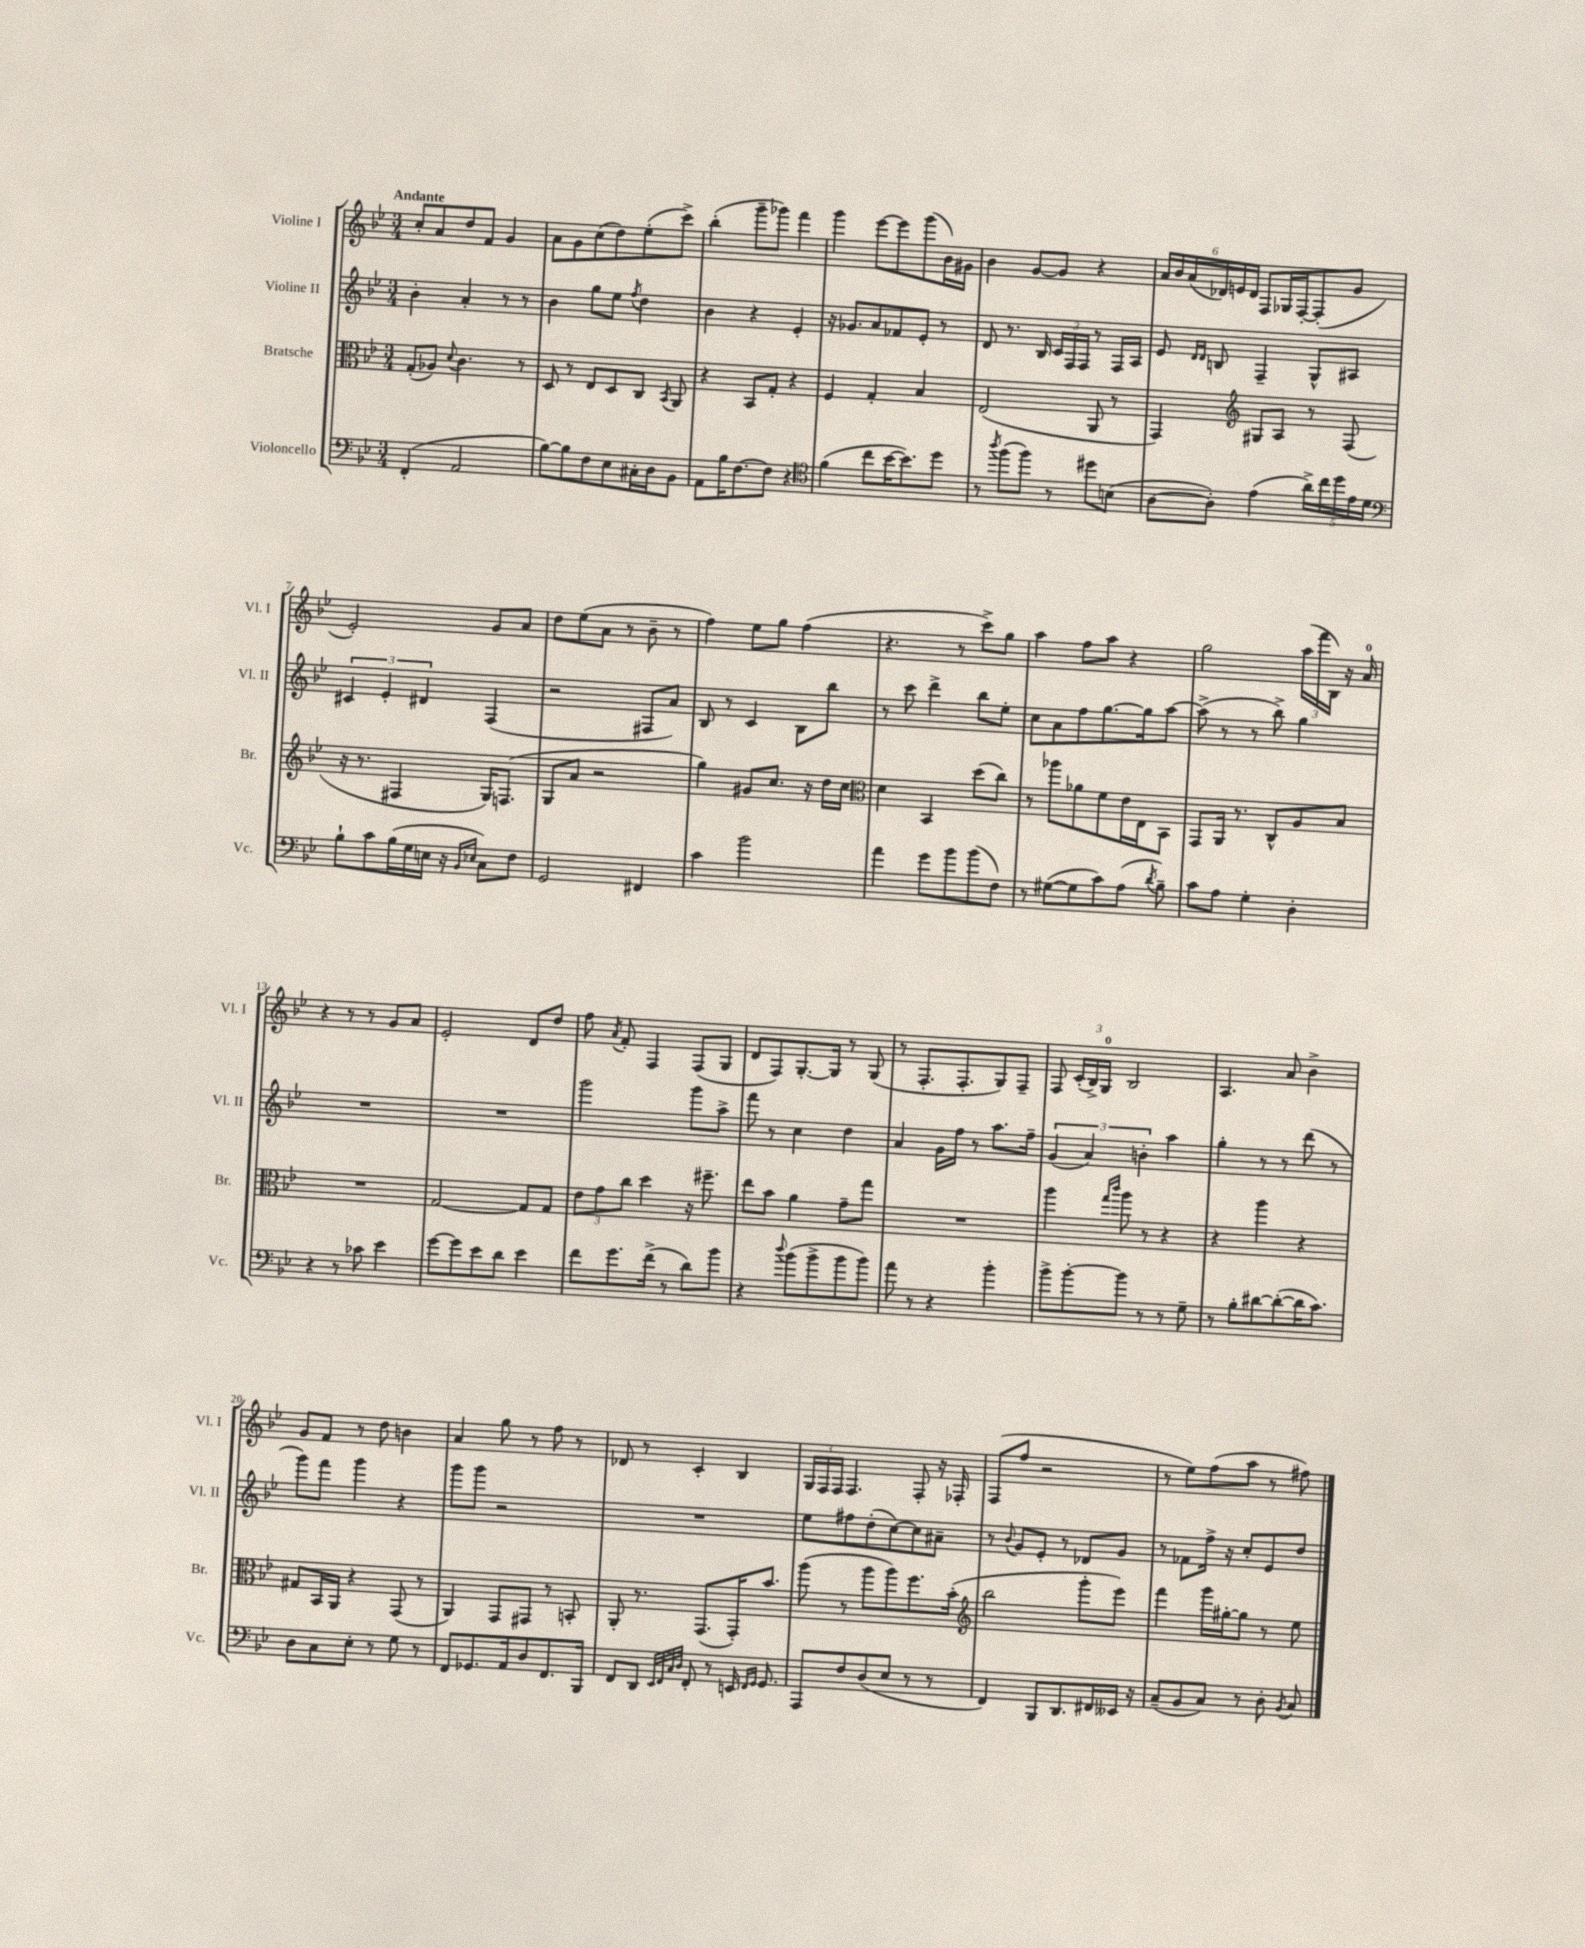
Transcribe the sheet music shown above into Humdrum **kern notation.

**kern	**kern	**kern	**kern
*staff4	*staff3	*staff2	*staff1
*clefF4	*clefC3	*clefG2	*clefG2
*k[b-e-]	*k[b-e-]	*k[b-e-]	*k[b-e-]
*M3/4	*M3/4	*M3/4	*M3/4
(4FF'/	(8G'/L	4b-'\	8cc'/L
.	8A-/J)	.	8a/
.	8qqd/	.	.
2AA/	4.c\	4a'/	8dd/
.	.	.	8f/J
.	.	8r	4g/
.	8r	8r	.
=	=	=	=
[8B-\L)	8D/	4b-\	8a\L
8B-\]	8r	.	8g\
8F\	8E-/L	8gg\L	(8cc\
8E-\	8D/	8ee-\J	8dd\)
.	.	8qff/	.
16C#'\L	8C/J	4dd\	(8ee-'\
16D\J	.	.	.
.	8qBB-/	.	.
8BB-\J	8AA/	.	8ccc^\J)
=	=	=	=
8AA\L	4r	4b-\	(4bb-'\
16B-\K	.	.	.
[8.F\	.	.	.
.	8BB-/L	4r	8ggg~\L
8F\]J	8G'/J	.	8ggg-\J)
4r	4r	4e-'/	4fff\
=	=	=	=
*clefC4	*	*	*
(4f\	4F/	16r	4ggg\
.	.	8.g-/L	.
8cc\L	4G'/	8a/	[8eee-\L
[16b-\K	.	8f-/	8eee-\]
8.b-\])	.	.	.
.	4B-/	8e-'/J	(8ggg\
8dd\J	.	8r	16b-\L)
.	.	.	16g#\JJ
=	=	=	=
8r	(2E-/	8d/	4b-\
8qaa/	.	.	.
(8ff\L	.	8.r	.
8ff\J)	.	.	[8g/L
.	.	16B-/	.
8r	.	24c/LL	8g/]J
.	.	24F/	.
.	.	24F/JJ	.
8dd#\L	8AA/	8r	4r
(8B\J	8r	16F/LL	.
.	.	16A/JJ	.
=	=	=	=
[8A\L	4GG/)	8e-/	24a/LL
.	.	.	24b-/
.	.	.	(24a/
.	.	16qqd/LL	.
.	.	16qqd/JJ	.
8A'\]J)	.	8B/	24d-/)
.	.	.	24e/
.	.	.	24d-/JJ
*	*clefG2	*	*
(4e-\	8G#/L	4F~/	8F/L
.	8A/J	.	16G-/L
.	.	.	[16F'/J
20a^\LL)	8r	8G^^/L	(8F'/]
20cc\	.	.	.
20dd\	.	.	.
.	(8F/	8A#/J	8g/J
20e-\	.	.	.
20d\JJ	.	.	.
=	=	=	=
*clefF4	*	*	*
8B-`\L	16r	6c#/	2e-'/)
.	8.r	.	.
8c\	.	.	.
.	.	6e-'/	.
(16B-\L	4F#/	.	.
16G\	.	.	.
.	.	6d#/	.
16E\JJ	.	.	.
16r	.	.	.
16qqBB-/LL	.	.	.
16qqE-/JJ	.	.	.
8C\L)	16G/LK)	(4F/	8g/L
.	(8.F/J	.	.
8F\J	.	.	8a/J
=	=	=	=
2GG/	8G/L	2r	8dd\L
.	8a/J	.	(8ee-\
.	2r	.	8a\J
.	.	.	8r
4FF#/	.	8F#/L	8b-~\
.	.	8a/J)	8r
=	=	=	=
4c\	4gg\)	8B-/	4ff\)
.	.	8r	.
2b-\	8g#/L	4c/	8ee-\L
.	8.cc/J	.	8gg\J
.	.	8B-\L	(4ff\
.	16r	.	.
.	16dd\LL	8bb-\J	.
.	16cc\JJ	.	.
=	=	=	=
*	*clefC3	*	*
4a\	4d\	8r	4.r
.	.	8ccc\	.
8g\L	4BB-/	4ddd^\	.
8b-\	.	.	8r
(8b-\	(8dd\L	8bb-\L	8ccc^\L)
8F\J)	8cc\J)	8ee-'\J	8gg\J
=	=	=	=
8r	8r	8cc\L	4aa\
([8G#\L	8aa-\L	8a\	.
8G#\]	8a-\	8ff\	8ff\L
8c\)	8f\	[8.gg\	8aa\J
(8A\J	16e-\L	.	4r
.	16E-\J	16gg\]k	.
8qd/	.	.	.
8B-~\)	8BB-\J	[8aa\J	.
=	=	=	=
8c\L	8GG/L	(8aa^\]	2gg\
8A\J	16AA/Jk	8r	.
.	8.r	.	.
4G'\	.	8r	.
.	8C^^/L	8bb-^\)	.
4D'\	8A/	4gg\	(24aa\LL
.	.	.	24fff\
.	.	.	24B-\JJ)
.	8B-/J	.	16r
.	.	.	16a/
=	=	=	=
4r	2.r	2.r	4r
8r	.	.	8r
8c-\	.	.	8r
4e-\	.	.	8g/L
.	.	.	8a/J
=	=	=	=
[8g\L	[2G/	2.r	2e-'/
8g\]	.	.	.
8e-\	.	.	.
8d\J	.	.	.
4e-\	8G/]L	.	8d/L
.	8G/J	.	8dd/J
=	=	=	=
8f\L	12e-\L	2ggg\	8ff\
.	12g\	.	.
.	.	.	8qa/
8.g\	.	.	8f'/
.	12cc\J	.	.
.	4dd\	.	4F/
(16f^\Jk	.	.	.
8r	.	.	.
8d\L)	16r	8ggg\L	(8F/L
.	8.ff#~\	.	.
8b-\J	.	8aa^\J	8G/J
=	=	=	=
4r	8ee-\L	8fff\	8d/L
.	8b-\J	8r	8F/)
8qqdd/	.	.	.
(8b-\L	4a\	4cc\	[8.G'/
8b-^\	.	.	.
.	.	.	16G/]Jk
8b-\	8g~\L	4dd\	8r
8b-\J)	8gg\J	.	(8G/
=	=	=	=
8a\	2.r	4a/	8r
8r	.	.	8.F'/L
4r	.	16g\LL	.
.	.	16ff\JJ	8.F'/
.	.	8r	.
4b-'\	.	8.aa\L	8G/)
.	.	.	8F~/J
.	.	16ff~\Jk	.
=	=	=	=
8b-^\L	4aa\	(6g/	8F/
[8b-'\	.	.	(24c'/LL
.	.	6a/)	24B-^/)
.	.	.	24G/JJ
.	16qqgg/LL	.	.
.	16qqccc/JJ	.	.
8b-\]J	8aa\	.	2B-/
.	.	6b'\	.
8r	8r	.	.
8r	4r	4aa\	.
8G~\	.	.	.
=	=	=	=
8r	4r	4gg'\	4.A/
8B-'\L	.	.	.
[8d#\	4aa\	8r	.
(8d#'\_	.	8r	8a/
16d#\]K	4r	(8ddd\	4b-^\
8.c\J)	.	.	.
.	.	8r	.
=	=	=	=
8D\L	8G#/L	8ggg\L)	8g/L
8C\	16BB-/L	8fff\J	8f/J
.	16AA/JJ	.	.
8E-'\J	4r	4ggg\	8r
8r	.	.	8dd\
8G\	(8GG/	4r	4b\
8r	8r	.	.
=	=	=	=
8FF/L	4AA/)	8ggg\L	4a/
8.GG-/	.	8ggg\J	.
.	8GG/L	2r	8gg\
16AA/k	.	.	.
8D/	8GG#/J	.	8r
8.FF/	8r	.	8ff\
.	8BB'/	.	8r
16BBB-/Jk	.	.	.
=	=	=	=
8FF/L	8AA'/	2.r	8d-/
8DD/J	8.r	.	8r
32qqEE-/LLL	.	.	.
32qqFF/	.	.	.
32qqC/	.	.	.
32qqD/JJJ	.	.	.
8FF'/	.	.	4c'/
.	(8.GG/L	.	.
8r	.	.	.
16EE/	16GG'/K)	.	4B-/
16qqFF/LL	.	.	.
16qqGG/JJ	.	.	.
8.GG/	8.b-/J	.	.
=	=	=	=
8AAA/L	(8aa\	8ee-\L	24G/LL
.	.	.	24F/
.	.	.	24F/JJ
8F/	8r	8ff#\	4.F/
(8D/	8aa\L	(8dd'\	.
8E-/J	8aa\)	[8cc\)	.
8r	8.ff\	8cc\]	8F'/
8r	.	8a#~\J	16r
.	(16b-'\Jk	.	16F-'/
=	=	=	=
*	*clefG2	*	*
4FF/)	2bb-\	8r	(8F/L
.	.	8qqb-/	.
.	.	8g/L	8ff/J
8BBB-/L	.	8e-'/J	2r
8.DD/	.	8r	.
.	8ggg'\L	8d-/L	.
16FF#/L	.	.	.
16EE--/JJ	8eee-\J)	8g/J	.
16r	.	.	.
=	=	=	=
(8C~/L	4fff\	8r	8r
8BB-/	.	8f-\L	8ee-\L)
8C/J)	16ggg\LL	16ff^\Jk	(8ff\
.	[16gg#'\J	16r	.
8r	8gg#\]J	8cc'/L	8aa\J
8D'\	8r	8e-/	8r
8qBB-/	.	.	.
8C/	8ee-\	8dd/J	8ff#\)
==	==	==	==
*-	*-	*-	*-
